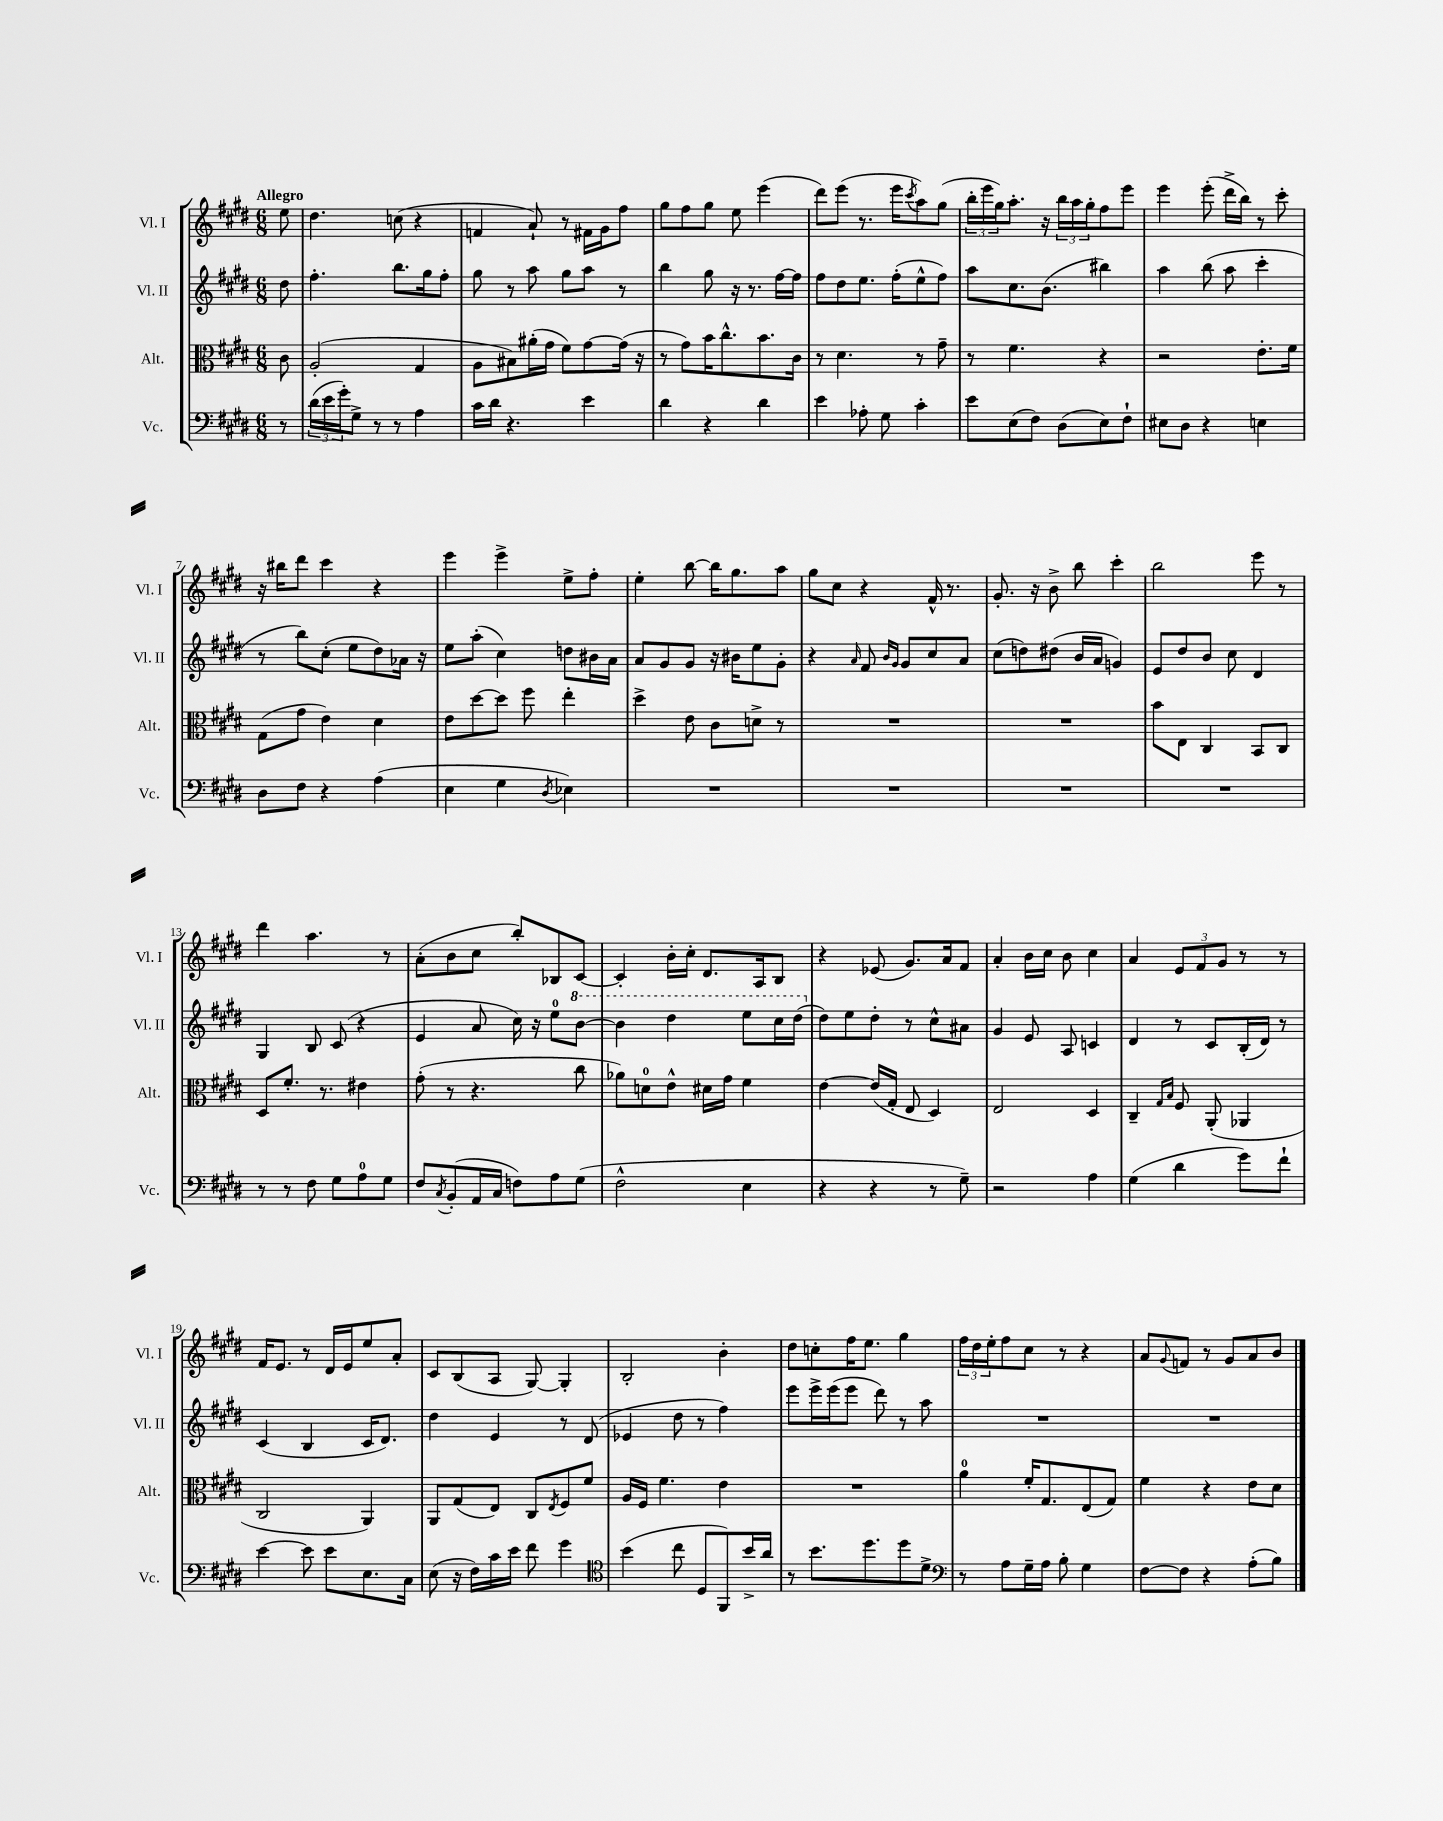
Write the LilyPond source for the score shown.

<<
\new StaffGroup <<
\new Staff = "s0" \with { instrumentName = "Vl. I" shortInstrumentName = "Vl. I" } {
    \clef treble \key e \major \numericTimeSignature \time 6/8 \partial 8 \tempo "Allegro"
    e''8 |
    dis''4. c''8( r4 |
    f'4 a'8-!) r8 fis'16 gis'16 fis''8 |
    gis''8 fis''8 gis''8 e''8 e'''4( |
    dis'''8) e'''8( r8. e'''16 \acciaccatura { cis'''8 } a''8) gis''8( |
    \tuplet 3/2 { b''16-. e'''16 gis''16) } a''8.-. r16 \tuplet 3/2 { b''16 a''16 gis''16-. } fis''8 e'''8 |
    e'''4 e'''8-.( dis'''16-> b''16) r8 cis'''8-. |
    r16 bis''16 dis'''8 cis'''4 r4 |
    e'''4 e'''4-> e''8-> fis''8-. |
    e''4-. b''8~ b''16 gis''8. a''8 |
    gis''8 cis''8 r4 fis'16-^ r8. |
    gis'8.-. r16 b'8-> b''8 cis'''4-. |
    b''2 e'''8 r8 |
    dis'''4 a''4. r8 |
    a'8-.( b'8 cis''8 b''8-.) bes8 cis'8~ |
    cis'4-. b'16-. cis''16-. dis'8. a16 b8 |
    r4 ees'8( gis'8.) a'16 fis'8 |
    a'4-. b'16 cis''16 b'8 cis''4 |
    a'4 \tuplet 3/2 { e'8 fis'8 gis'8 } r8 r8 |
    fis'16 e'8. r8 dis'16 e'16 e''8 a'8-. |
    cis'8 b8( a8 gis8~) gis4-. |
    b2-. b'4-. |
    dis''8 c''8-. fis''16 e''8. gis''4 |
    \tuplet 3/2 { fis''16 dis''16 e''16-. } fis''8 cis''8 r8 r4 |
    a'8 \appoggiatura { gis'8 } f'8 r8 gis'8 a'8 b'8 \bar "|." |
}
\new Staff = "s1" \with { instrumentName = "Vl. II" shortInstrumentName = "Vl. II" } {
    \clef treble \key e \major \numericTimeSignature \time 6/8 \partial 8
    dis''8 |
    fis''4.-. b''8. gis''16 fis''8-. |
    gis''8 r8 a''8 gis''8 a''8 r8 |
    b''4 gis''8 r16 r8. fis''16~ fis''16 |
    fis''8 dis''8 e''8. fis''16-.( e''8-^ fis''8) |
    a''8 cis''8. b'8.( bis''4) |
    a''4 b''8( a''8 cis'''4-. |
    r8 b''8) cis''8-.( e''8 dis''8) aes'16 r16 |
    e''8 a''8-.( cis''4) d''8 bis'16 a'16 |
    a'8 gis'8 gis'8 r16 bis'16 e''8 gis'8-. |
    r4 \grace { a'16 } fis'8 \grace { b'16 gis'16 } gis'8 cis''8 a'8 |
    cis''8( d''8) dis''8( b'16 a'16 g'4) |
    e'8 dis''8 b'8 cis''8 dis'4 |
    gis4 b8 cis'8( r4 |
    e'4 a'8 cis''16) r16 e''8-0 \ottava #1 b''8~ |
    b''4 dis'''4 e'''8 cis'''16 dis'''16( \ottava #0 |
    dis''8) e''8 dis''8-. r8 cis''8-^ ais'8 |
    gis'4 e'8 a8 c'4 |
    dis'4 r8 cis'8 b16-.( dis'16) r8 |
    cis'4( b4 cis'16 dis'8.) |
    dis''4 e'4 r8 dis'8( |
    ees'4 dis''8 r8 fis''4) |
    e'''8 e'''16-> e'''16( e'''8 dis'''8) r8 a''8 |
    R2. |
    R2. \bar "|." |
}
\new Staff = "s2" \with { instrumentName = "Alt." shortInstrumentName = "Alt." } {
    \clef alto \key e \major \numericTimeSignature \time 6/8 \partial 8
    cis'8 |
    a2-.( gis4 |
    a8 bis8) ais'16-.( gis'16 fis'8) gis'8~ gis'16( r16 |
    r8 gis'8) b'16 cis''8.-^ b'8. cis'16 |
    r8 dis'4. r8 gis'8-- |
    r8 fis'4. r4 |
    r2 e'8.-. fis'16 |
    gis8( gis'8 e'4) dis'4 |
    e'8 dis''8~ dis''8 fis''8 e''4-. |
    dis''4-> e'8 cis'8 d'8-> r8 |
    R2. |
    R2. |
    b'8 e8 cis4 b,8 cis8 |
    dis8 fis'8.-. r8. eis'4 |
    gis'8-.( r8 r4. cis''8 |
    aes'8) d'8-0 e'8-^ dis'16 gis'16 fis'4 |
    e'4~ e'16( gis16-. e8 dis4) |
    e2 dis4 |
    cis4-- \grace { gis16 b16 } fis8 a,8-.( aes,4 |
    cis2 a,4) |
    a,8 gis8( e8) cis8 \acciaccatura { e8 } fis8 fis'8 |
    a16 fis16 fis'4. e'4 |
    R2. |
    a'4-0 fis'16-. gis8. e8( gis8) |
    fis'4 r4 e'8 dis'8 \bar "|." |
}
\new Staff = "s3" \with { instrumentName = "Vc." shortInstrumentName = "Vc." } {
    \clef bass \key e \major \numericTimeSignature \time 6/8 \partial 8
    r8 |
    \tuplet 3/2 { dis'16( e'16 gis'16-.) } gis8-> r8 r8 a4 |
    cis'16 dis'16 r4. e'4 |
    dis'4 r4 dis'4 |
    e'4 aes8-. gis8 cis'4-. |
    e'8 e8( fis8) dis8( e8) fis8-! |
    eis8 dis8 r4 e4 |
    dis8 fis8 r4 a4( |
    e4 gis4 \acciaccatura { dis8 } ees4) |
    R2. |
    R2. |
    R2. |
    R2. |
    r8 r8 fis8 gis8 a8-0 gis8 |
    fis8 \acciaccatura { cis8 } b,8-.( a,16 cis16 f8) a8 gis8( |
    fis2-^ e4 |
    r4 r4 r8 gis8--) |
    r2 a4 |
    gis4( dis'4 gis'8) fis'8-! |
    e'4~ e'8 e'8 e8. cis16 |
    e8( r16 fis16) cis'16 e'16 fis'8 gis'4 |
    \clef tenor b'4( cis''8 dis8 fis,8) b'16-> a'16 |
    r8 b'8. dis''8. dis''8 dis'8-> |
    \clef bass r8 a8 gis16-- a16 b8-. gis4 |
    fis8~ fis8 r4 a8-.( b8) \bar "|." |
}
>>
>>
